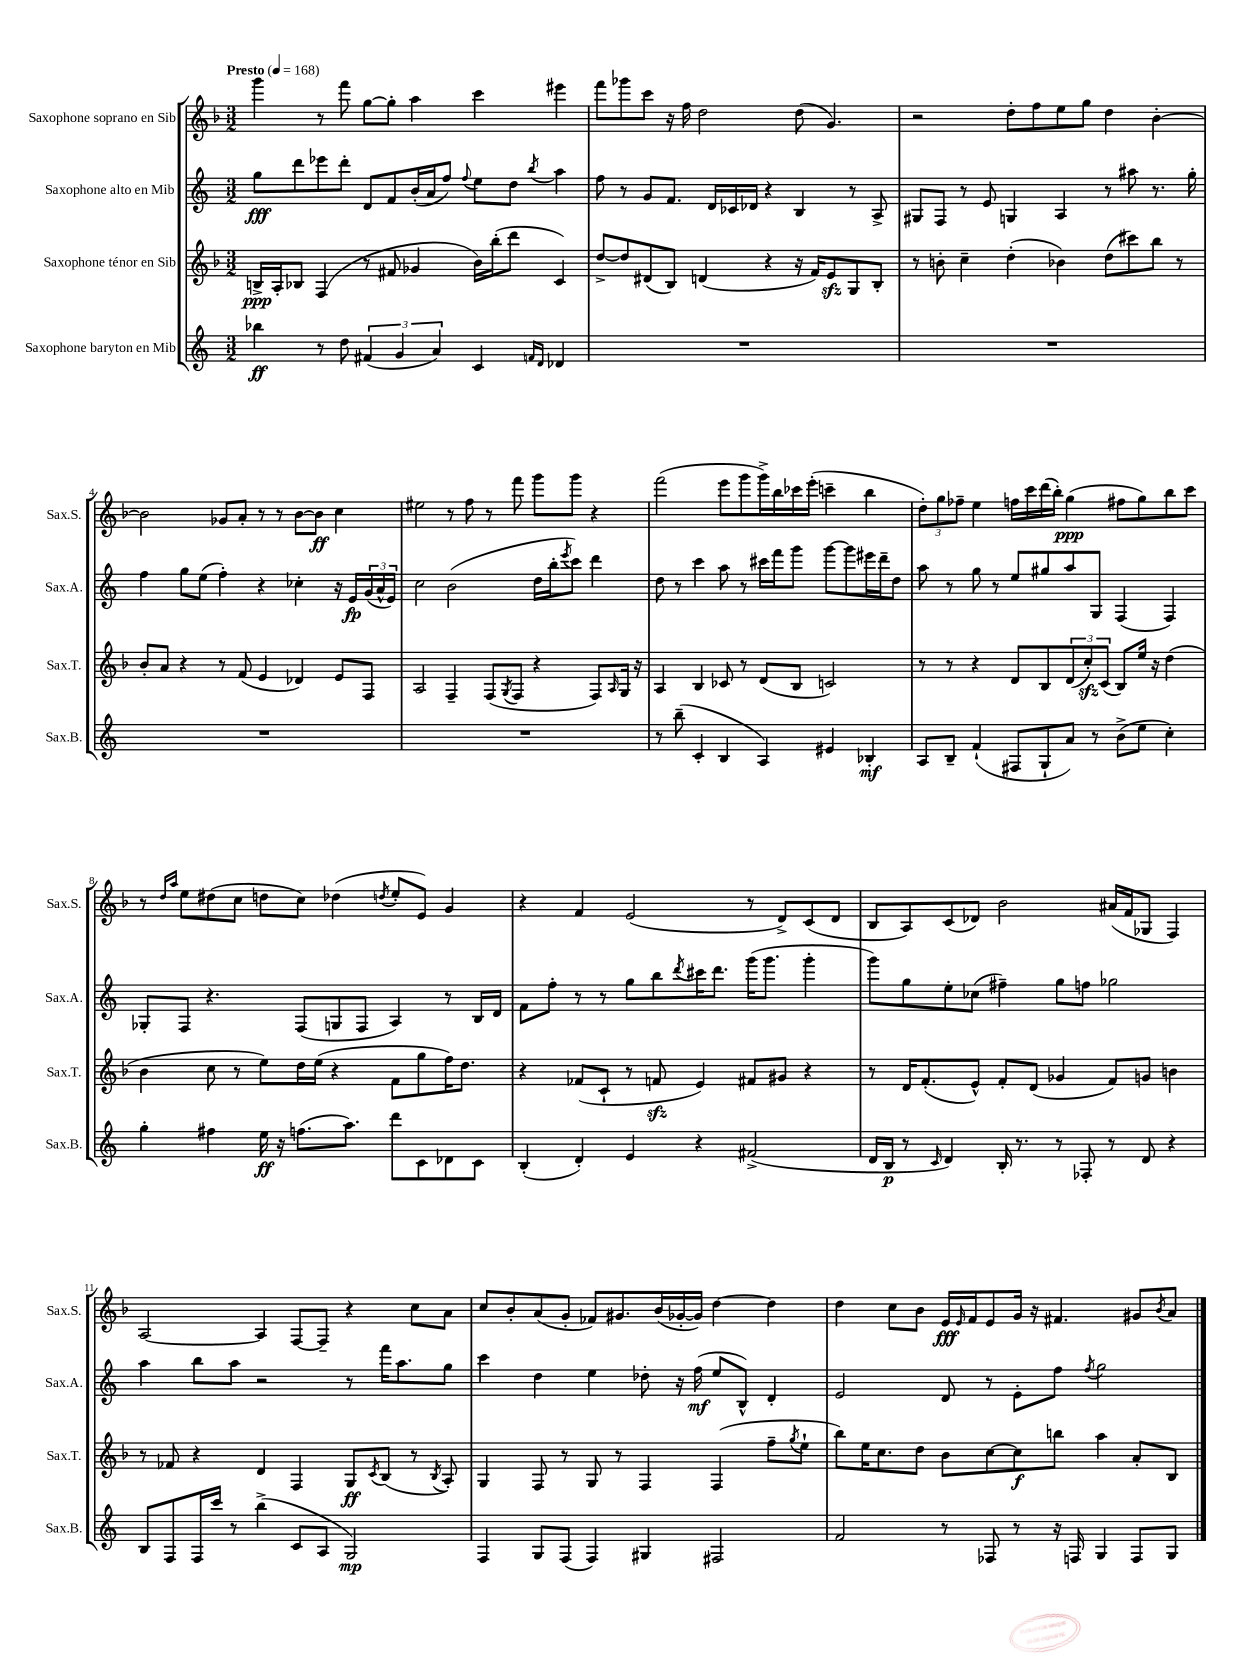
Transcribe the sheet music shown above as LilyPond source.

<<
\new StaffGroup <<
\new Staff = "s0" \with { instrumentName = "Saxophone soprano en Sib" shortInstrumentName = "Sax.S." } {
    \clef treble \key f \major \numericTimeSignature \time 3/2 \tempo "Presto" 4 = 168
    g'''4 r8 f'''8 g''8~ g''8-. a''4 c'''4 eis'''4 |
    f'''8 ges'''8 c'''8 r16 f''16 d''2 d''8( g'4.) |
    r2 d''8-. f''8 e''8 g''8 d''4 bes'4~-. |
    bes'2 ges'8 a'8-. r8 r8 bes'8~ bes'8\ff c''4 |
    eis''2 r8 f''8 r8 f'''8 g'''8 g'''8 r4 |
    f'''2( e'''8 g'''8 g'''16->) bes''16 ces'''16 e'''16-.( c'''4-- bes''4 |
    \tuplet 3/2 { d''8-.) g''8 fes''8-- } e''4 f''16 c'''16 d'''16( bes''16-.) g''4\ppp( fis''8 g''8) bes''8 c'''8 |
    r8 \grace { d''16 a''16 } e''8 dis''8( c''8 d''8 c''8) des''4( \acciaccatura { d''8 } e''8-. e'8) g'4 |
    r4 f'4 e'2( r8 d'8->) c'8( d'8 |
    bes8 a8) c'8( des'8) bes'2 ais'16( f'16 ges8 f4) |
    a2~ a4 f8~ f8-- r4 c''8 a'8 |
    c''8 bes'8-. a'8( g'8-. fes'8) gis'8. bes'16( ges'16~-. ges'16) d''4~ d''4 |
    d''4 c''8 bes'8 e'16\fff \grace { e'16 } f'16 e'8 g'16 r16 fis'4. gis'8 \acciaccatura { bes'8 } a'8 \bar "|." |
}
\new Staff = "s1" \with { instrumentName = "Saxophone alto en Mib" shortInstrumentName = "Sax.A." } {
    \clef treble \key c \major \numericTimeSignature \time 3/2
    g''8\fff d'''8 ees'''8 d'''8-. d'8 f'8 b'16-.( a'16 f''8) \appoggiatura { f''8 } e''8 d''8 \acciaccatura { b''8 } a''4 |
    f''8 r8 g'8 f'8. d'16 ces'16 des'16 r4 b4 r8 a8-> |
    gis8 f8 r8 e'8 g4 a4 r8 ais''8 r8. g''16-. |
    f''4 g''8 e''8( f''4-.) r4 ces''4-. r16 e'16\fp \tuplet 3/2 { g'16( a'16-^ e'16) } |
    c''2 b'2( d''16 b''16-. \acciaccatura { e'''8 } c'''8) d'''4 |
    d''8 r8 c'''4 a''8 r8 cis'''16 f'''16 g'''8 g'''8~ g'''8 eis'''16 d'''16-- d''8 |
    a''8 r8 g''8 r8 e''8 gis''8 a''8 g8 f4( f4) |
    ges8-. f8 r4. f8( g8 f8 a4) r8 b16 d'16 |
    f'8 f''8-. r8 r8 g''8 b''8 \acciaccatura { d'''8 } cis'''16 d'''8. g'''16( g'''8. g'''4-. |
    g'''8) g''8 e''8-. ces''8( fis''4--) g''8 f''8 ges''2 |
    a''4 b''8 a''8 r2 r8 f'''16 a''8. g''8 |
    c'''4 d''4 e''4 des''8-. r16 f''16\mf( e''8 b8-^) d'4-. |
    e'2 d'8 r8 e'8-. f''8 \acciaccatura { f''8 } g''2 \bar "|." |
}
\new Staff = "s2" \with { instrumentName = "Saxophone ténor en Sib" shortInstrumentName = "Sax.T." } {
    \clef treble \key f \major \numericTimeSignature \time 3/2
    b16->\ppp a16-. bes8 f4( r8 fis'8 ges'4 bes'16) bes''16-.( d'''8 c'4) |
    d''8~-> d''8 dis'8( bes8) d'4( r4 r16 f'16) e'8\sfz g8 bes8-. |
    r8 b'8-. c''4-- d''4-.( bes'4) d''8( cis'''8) bes''8 r8 |
    bes'8-. a'8 r4 r8 f'8( e'4 des'4) e'8 f8 |
    a2 f4-- f8( \acciaccatura { g8 } f8 r4 f8) \grace { a16 } g16 r16 |
    a4 bes4 ces'8 r8 d'8( bes8 c'2) |
    r8 r8 r4 d'8 bes8 \tuplet 3/2 { d'8( c''8-.\sfz) c'8( } bes8) e''16 r16 d''4( |
    bes'4 c''8 r8 e''8) d''16 e''16( r4 f'8 g''8 f''16) d''8. |
    r4 fes'8( c'8-! r8 f'8\sfz e'4) fis'8 gis'8 r4 |
    r8 d'16 f'8.-.( e'8-^) f'8-. d'8( ges'4 f'8) g'8 b'4 |
    r8 fes'8 r4 d'4 f4 g8\ff \acciaccatura { c'8 } bes8( r8 \acciaccatura { bes8 } a8-.) |
    g4 f8 r8 g8 r8 f4 f4( f''8-- \acciaccatura { g''8 } e''8-! |
    bes''8) e''16 c''8. d''8 bes'8 c''8~ c''8\f b''8 a''4 a'8-. bes8 \bar "|." |
}
\new Staff = "s3" \with { instrumentName = "Saxophone baryton en Mib" shortInstrumentName = "Sax.B." } {
    \clef treble \key c \major \numericTimeSignature \time 3/2
    bes''4\ff r8 d''8 \tuplet 3/2 { fis'4( g'4 a'4) } c'4 \grace { f'16 d'16 } des'4 |
    R1. |
    R1. |
    R1. |
    R1. |
    r8 b''8--( c'4-. b4 a4) eis'4 bes4-.\mf |
    a8 b8-- f'4-!( fis8 g8-! a'8) r8 b'8->( e''8 c''4-.) |
    g''4-. fis''4 e''16\ff r16 f''8.( a''8.) d'''8 c'8 des'8 c'8 |
    b4-.( d'4-.) e'4 r4 fis'2->( |
    d'16 b16\p r8 \grace { c'16 } d'4) b16-. r8. r8 fes8-. r8 d'8 r4 |
    b8 f8 f16 c'''16 r8 b''4->( c'8 a8 g2\mp) |
    f4 g8 f8( f4) gis4 fis2 |
    f'2 r8 fes8 r8 r16 f16 g4 f8 g8 \bar "|." |
}
>>
>>
